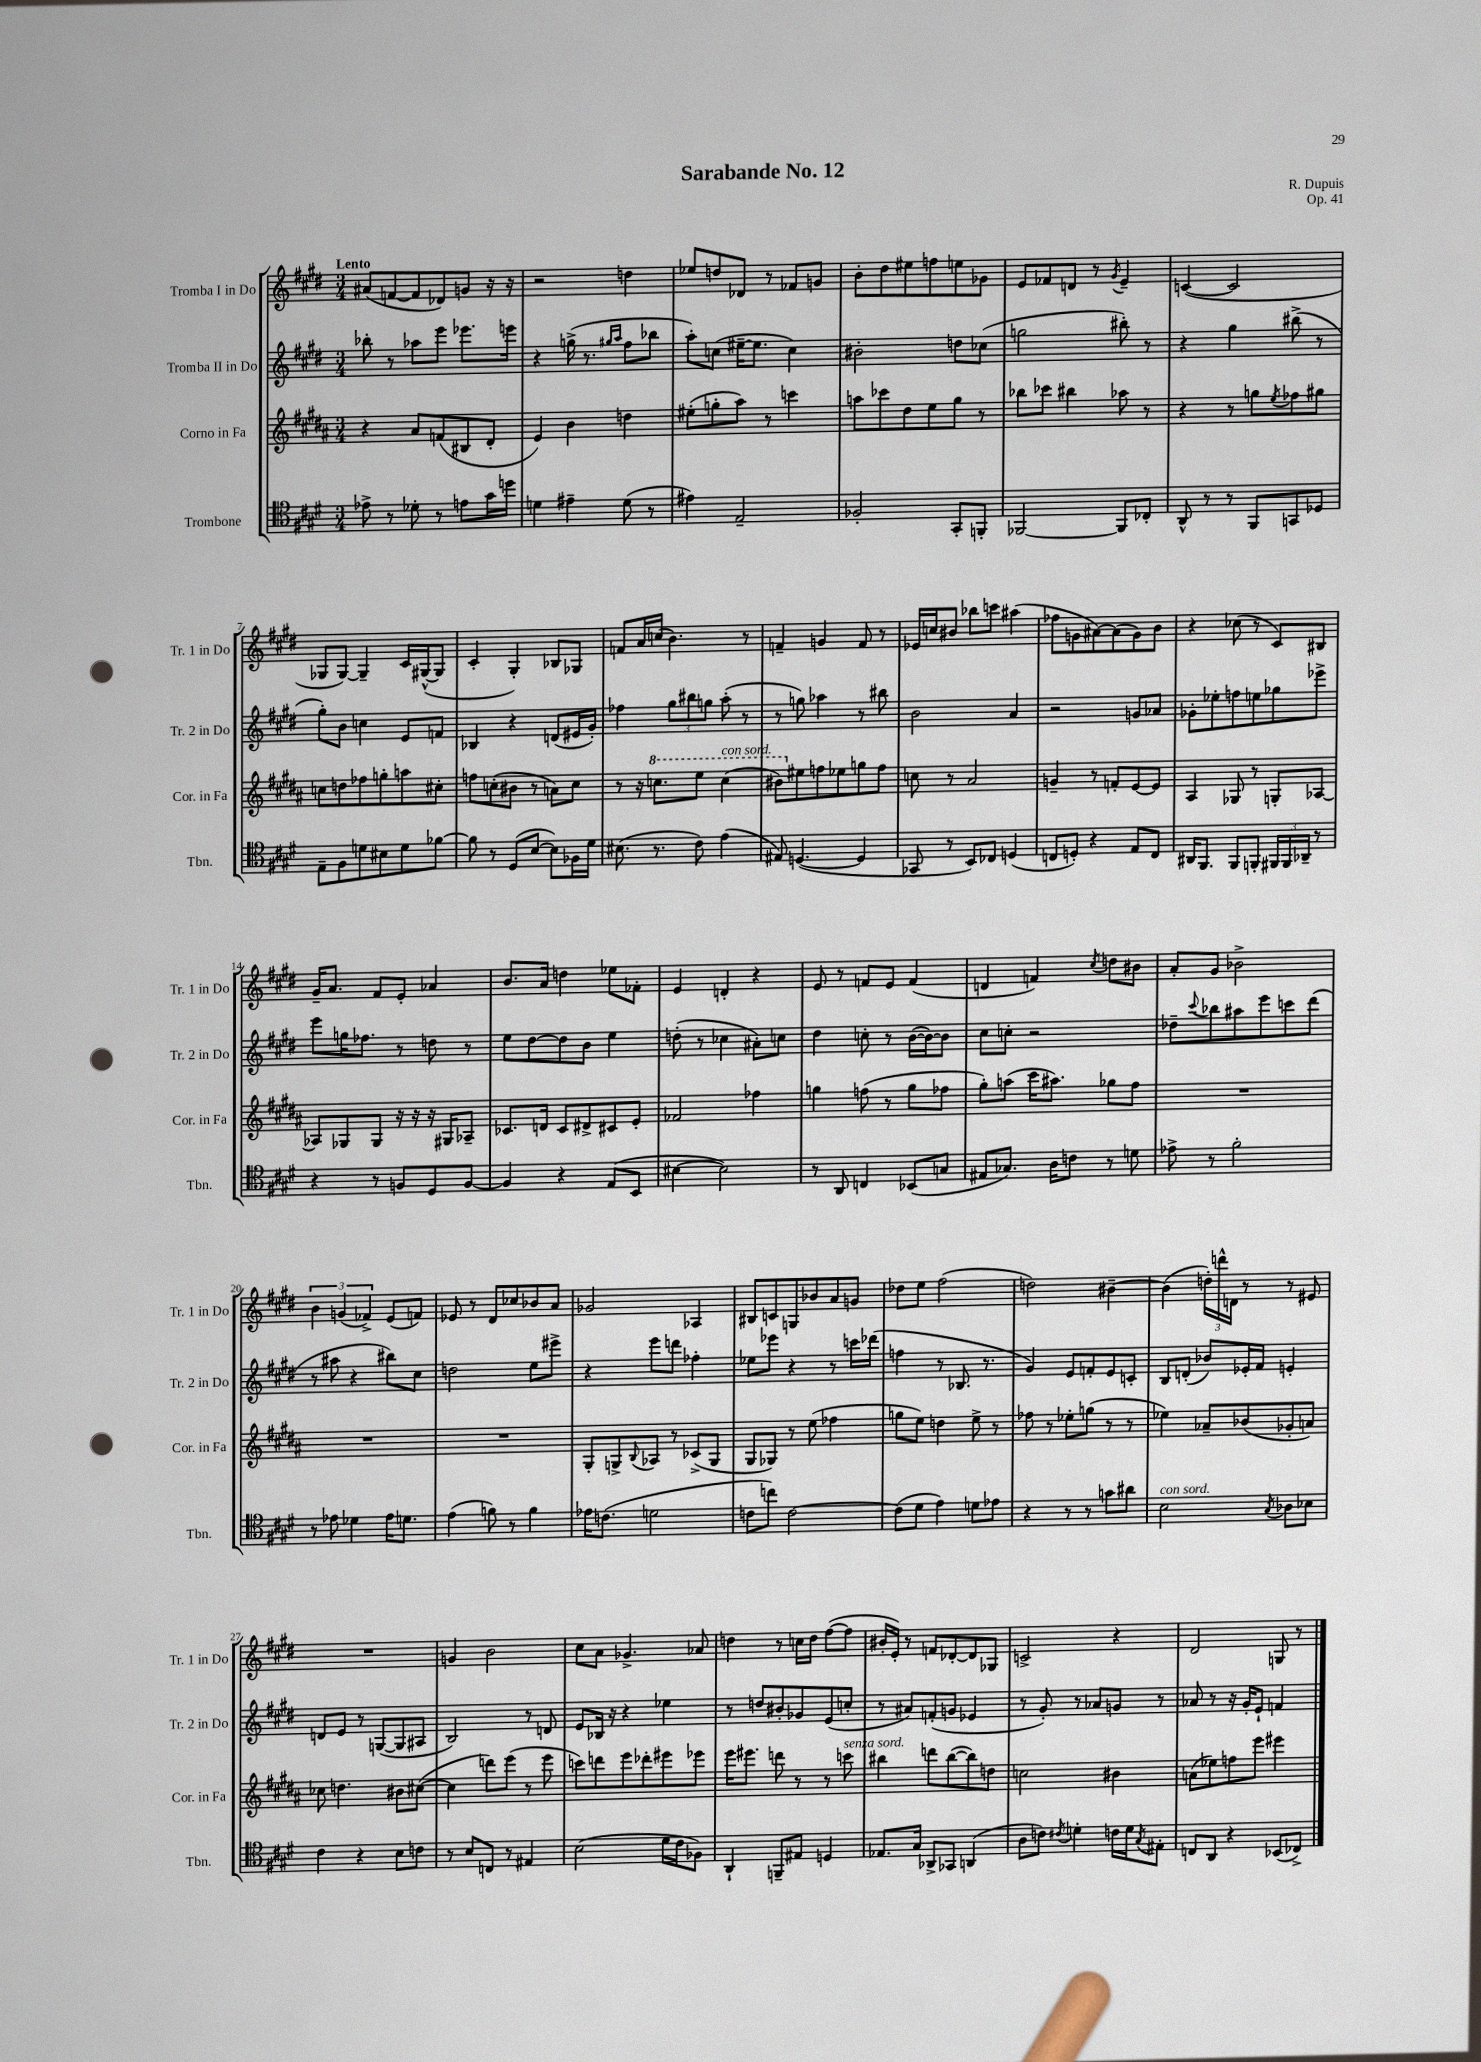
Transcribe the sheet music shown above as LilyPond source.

\header { title = "Sarabande No. 12" composer = "R. Dupuis" opus = "Op. 41" }
<<
\new StaffGroup <<
\new Staff = "s0" \with { instrumentName = "Tromba I in Do" shortInstrumentName = "Tr. 1 in Do" } {
    \clef treble \key e \major \numericTimeSignature \time 3/4 \tempo "Lento"
    ais'8( f'8~ f'8 des'8) g'8 r16 r16 |
    r2 d''4 |
    ees''8 d''8 des'8 r8 fes'8 g'8 |
    b'8-. dis''8 eis''8 f''8 e''8 ges'8 |
    e'8 fes'8 d'8 r8 \acciaccatura { gis'8 } e'4-- |
    c'4~( c'2 |
    ges8 ges8~) ges4-- cis'16 gis16~-^( gis8 |
    cis'4-. gis4-.) bes8 ges8 |
    f'8 a'16 c''16( b'4.) r8 |
    f'4-- g'4 f'8 r8 |
    ees'16 c''16 bis'8 bes''8 c'''8 ais''4( |
    fes''8 g'8 ais'8~) ais'8( g'8) b'8 |
    r4 ces''8( r8 cis'8) bis8 |
    gis'16-- a'8. fis'8 e'8-. aes'4 |
    b'8. a'16 d''4 ees''8 fes'8-. |
    e'4 d'4-. r4 |
    e'8 r8 f'8 e'8 f'4( |
    d'4 f'4) \acciaccatura { cis''8 } d''8 bis'8 |
    a'8-. gis'8 bes'2-> |
    \tuplet 3/2 { b'4 g'4( fes'4->) } e'8( f'8) |
    ees'8 r8 dis'8 ces''8 bes'8 a'8 |
    ges'2 aes4 |
    bis8 c'8 g8 bes'8 a'8 g'8 |
    des''8 e''8 fis''2( |
    d''2) bis'4~-- |
    bis'4( \tuplet 3/2 { d''16-.) d'''16-^ d'16 } r8 r8 eis'8 |
    R2. |
    g'4 b'2 |
    cis''8 a'8 ges'4.-> aes'8 |
    d''4 r8 c''16 d''16 fis''8~( fis''8 |
    bis'16-. e'16-.) r8 f'8 des'8~-. des'8 ges8 |
    c'2-> r4 |
    dis'2 g8 r8 \bar "|." |
}
\new Staff = "s1" \with { instrumentName = "Tromba II in Do" shortInstrumentName = "Tr. 2 in Do" } {
    \clef treble \key e \major \numericTimeSignature \time 3/4
    bes''8-. r8 aes''8 e'''8 ees'''8. e'''16 |
    r4 g''16->( r8. \grace { gis''16 a''16 } fis''8 bes''8 |
    a''8-.) c''8( eis''16~-- eis''8. c''4) |
    bis'2-. d''8 ces''8( |
    g''2 bis''8-.) r8 |
    r4 gis''4 bis''8->( r8 |
    gis''8-.) b'8 c''4 e'8 f'8 |
    bes4 r4 d'8( eis'16 gis'16-.) |
    fes''4 \tuplet 3/2 { gis''8 bis''8 g''8 } a''8-.( r8 |
    r8 g''8) aes''4 r8 bis''8 |
    b'2 a'4 |
    r2 g'8 aes'8 |
    ges'8-. ees''8-. f''8 e''8 ges''8 ees'''8-> |
    e'''8 g''16 fes''8. r8 d''8 r8 |
    e''8 dis''8~ dis''8 b'8 e''4 |
    d''8-.( r8 ces''4 ais'8-.) c''8 |
    dis''4 c''8-. r8 b'16~( b'16~) b'8 |
    cis''8 c''8-. r2 |
    des''8-- \appoggiatura { cis'''8 } bes''8 ais''8 e'''8 c'''8 dis'''8( |
    r8 ais''8 r4 bis''8) cis''8 |
    d''2 e''8 eis'''8-> |
    r4 e'''8 d'''8 fes''4-. |
    ees''8 ees'''8 r4 r8 c'''16 des'''16( |
    f''4 r8 bes8. r8. |
    gis'4) e'8 f'8-. e'8 c'8-. |
    b8 d'8-.( bes'8) ees'16-. fis'16 e'4-. |
    d'8 e'8 r8 g8~( g8 ais8 |
    b2) r8 d'8 |
    e'8 bes16 r16 r4 ees''4 |
    r8 d''8 bis'8-. ges'8 e'8( c''8-. |
    r8 ais'8) f'8-.( g'8 ees'4 |
    r8 gis'8-.) r8 aes'8 g'8 r8 |
    aes'8 r8 r16 gis'16-. e'8-! f'4 \bar "|." |
}
\new Staff = "s2" \with { instrumentName = "Corno in Fa" shortInstrumentName = "Cor. in Fa" } {
    \clef treble \key b \major \numericTimeSignature \time 3/4
    r4 ais'8 f'8( bis8 dis'8-. |
    e'4) b'4 d''4 |
    eis''8-.( g''8-. ais''8) r8 c'''4 |
    a''8 ces'''8 dis''8 e''8 gis''8 r8 |
    bes''8 ces'''8 bis''4 aes''8 r8 |
    r4 r8 g''8 \acciaccatura { e''8 } fes''8 gis''8 |
    c''8 d''8 fes''8 g''8-. a''8 cis''8-. |
    f''8 c''8-.( bis'8 r8 a'8) c''8 |
    r8 r16 \ottava #1 c'''8. e'''8 c'''4^\markup { \italic "con sord." }( |
    bis''8) \ottava #0 eis''8 f''8 ees''8 g''8 f''8 |
    c''8 r8 ais'2 |
    g'4-- r8 f'8-. e'8~ e'8 |
    ais4 ges8 r8 g8-. aes8~ |
    aes8 ges8 ges8 r16 r16 r16 gis16 aes8-- |
    ces'8. d'16 ces'8 dis'8-> cis'8 e'8-. |
    fes'2 fes''4 |
    g''4 f''8( r8 g''8 fes''8 |
    gis''8-.) a''8( cis'''16 ais''8.) ges''8 fis''8 |
    R2. |
    R2. |
    R2. |
    gis8-. g8-> \appoggiatura { b8 } aes8 r8 ces'8->( g8 |
    gis8 ges8) r8 e''8( fes''4 |
    g''8 e''8) d''4 e''8-> r8 |
    fes''8 r8 ees''8-. g''8( r8 r8 |
    ees''4) aes'8-- bes'8( ges'8-. a'8) |
    ces''8 d''4. bis'8 cis''8~( |
    cis''4 d'''8) e'''8( r8 e'''8 |
    c'''8) d'''8 e'''8 des'''8-. eis'''8 ees'''8 |
    e'''16 eis'''8. d'''8 r8 r8 c'''8^\markup { \italic "senza sord." } |
    bis''4 d'''8 bis''8~( bis''8) d''8 |
    c''2 bis'4 |
    a'8( ees''8) f''8 e'''8 eis'''4 \bar "|." |
}
\new Staff = "s3" \with { instrumentName = "Trombone" shortInstrumentName = "Tbn." } {
    \clef tenor \key e \major \numericTimeSignature \time 3/4
    ees'8-> r8 des'8-. r8 e'8 gis'16 d''16 |
    d'4 eis'4-- d'8( r8 |
    eis'4) e2-- |
    fes2-. gis,8-. f,8-. |
    fes,2~ fes,8 ces8-. |
    a,8-^ r8 r8 fis,8 g,8 des8 |
    e8-- fis8 d'8 bis8 d'8 fes'8~ |
    fes'8 r8 dis8( b8~ b8) fes16 dis'16 |
    bis8.( r8. cis'8) e'4( |
    eis8) d4.~( d4 |
    ges,8 r8 b,8) ces8 d4( |
    c8 d8-.) r4 e8 c8 |
    ais,16 fis,8. fis,8 f,8-. \tuplet 3/2 { fis,16 fis,16 aes,16-- } r8 |
    r4 r8 f8 dis8 f8~ |
    f4 r4 e8( b,8 |
    bis4~ bis2) |
    r8 a,8 c4 bes,8( g8 |
    eis8 ges8.) a16 c'8 r8 d'8 |
    ees'8-> r8 fis'2-. |
    r8 ees'8 des'4 ees'16 d'8. |
    e'4( f'8) r8 f'4 |
    ees'16 c'8.( d'2 |
    c'8 c''8) c'2~ |
    c'8( dis'8 e'4) d'8 ees'8 |
    r4 r8 r8 g'8 ais'8 |
    b2^\markup { \italic "con sord." } \acciaccatura { gis8 } aes8 bes8 |
    cis'4 r4 b8 c'8 |
    r8 b8 c8 r8 eis4 |
    b2( dis'16 cis'16 fes8) |
    a,4-! f,8-- eis8 d4 |
    ees8. gis16 aes,8-> ges,8 a,4( |
    a8 c'8) \acciaccatura { cis'8 } d'4-. c'16 d'16 \acciaccatura { gis8 } eis8-. |
    c8 a,8 r4 bes,8( ces8->) \bar "|." |
}
>>
>>
